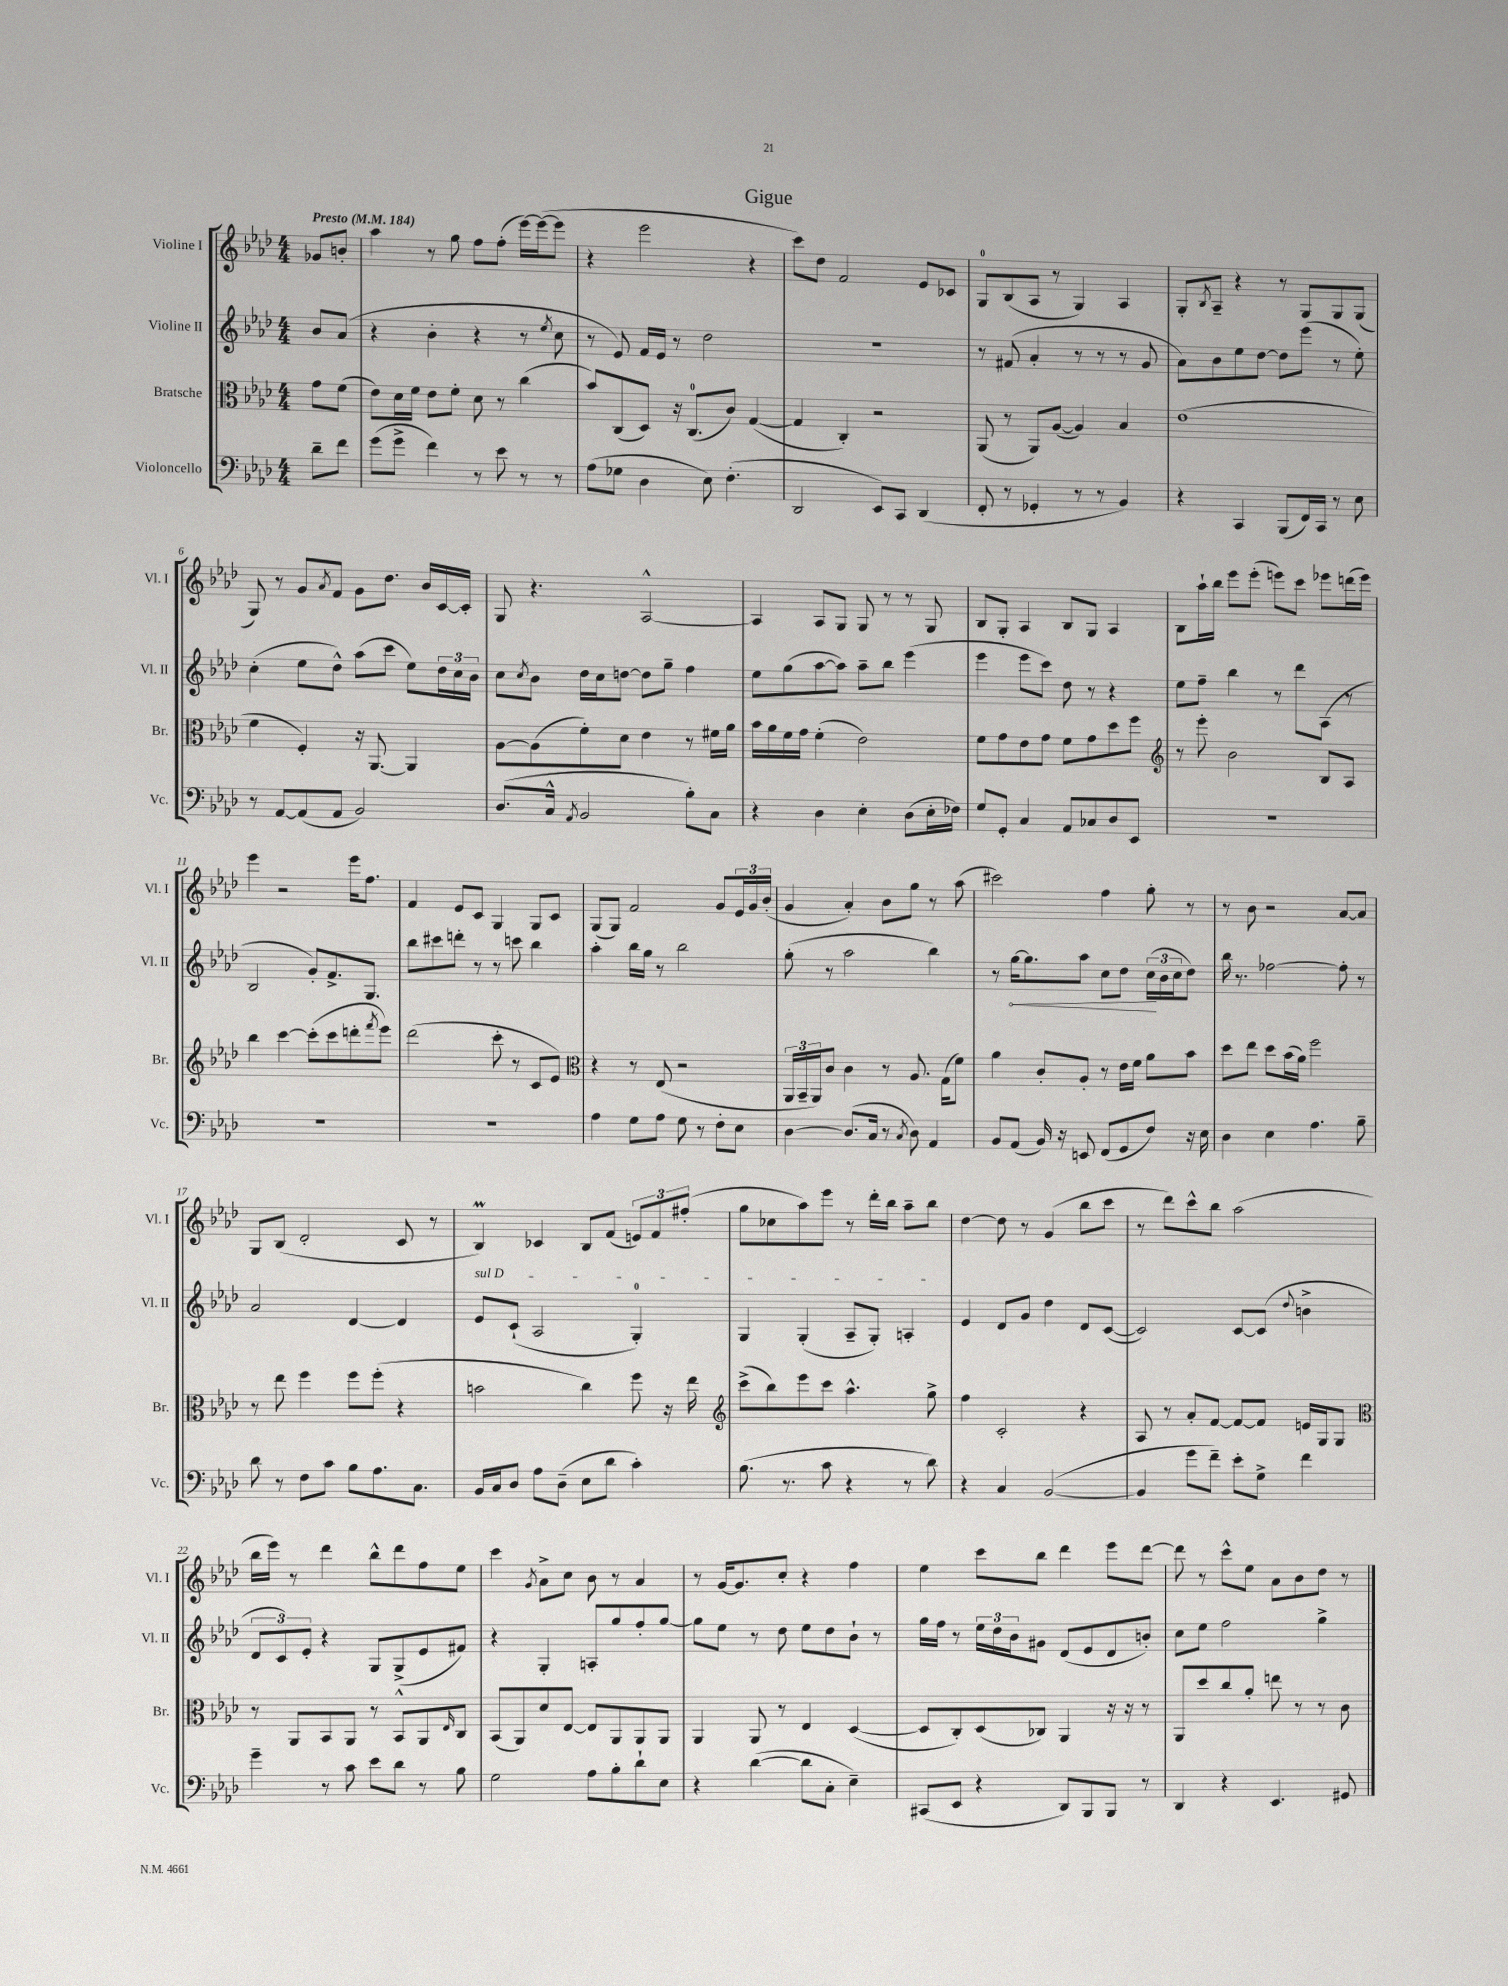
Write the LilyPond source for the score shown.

\header { title = "Gigue" }
<<
\new StaffGroup <<
\new Staff = "s0" \with { instrumentName = "Violine I" shortInstrumentName = "Vl. I" } {
    \clef treble \key aes \major \numericTimeSignature \time 4/4 \partial 4 \tempo "Presto" 4 = 184
    ges'8 b'8-. |
    aes''4 r8 g''8 f''8 f''8-.( ees'''16~) ees'''16~( ees'''8 |
    r4 ees'''2 r4 |
    c'''8) des''8 f'2 ees'8 ces'8 |
    g8-0 bes8( aes8 r8 g4) aes4 |
    g8-. \acciaccatura { bes8 } aes8-- r4 r8 g8 g8 g8( |
    g8) r8 g'8 \acciaccatura { aes'8 } f'8 g'8 des''8. bes'16 c'16~ c'16-. |
    g8 r4. aes2~-^ |
    aes4 aes8 g8 g8 r8 r8 g8 |
    bes8 g8-. aes4 bes8 g8 aes4 |
    bes8 aes''16-! bes''16 ees'''8 ees'''8-.( e'''8) c'''8 ees'''8 d'''16( ees'''16) |
    ees'''4 r2 ees'''16 f''8. |
    f'4 ees'8 c'8 g4 g8 c'8 |
    g8( g8) f'2 g'8 \tuplet 3/2 { ees'16 g'16 bes'16-.( } |
    g'4 aes'4-.) bes'8 g''8 r8 aes''8( |
    cis'''2) f''4 g''8-. r8 |
    r8 bes'8 r2 aes'8~ aes'8 |
    g8 bes8( des'2-. c'8 r8 |
    bes4\prall) ces'4 bes8 f'8( \tuplet 3/2 { e'8) f'8 fis''8-.( } |
    g''8 ces''8 aes''8) ees'''8 r8 des'''16-. bes''16 aes''8-- bes''8 |
    des''4~ des''8 r8 g'4( bes''8 c'''8 |
    r8 des'''8) c'''8-^ bes''8 aes''2( |
    bes''16 ees'''16) r8 des'''4 bes''8-^ des'''8 f''8 ees''8 |
    c'''4 \acciaccatura { g'8 } aes'8-> c''8 bes'8 r8 aes'4 |
    r8 g'16~ g'8. c''8-. r4 f''4 |
    ees''4 c'''8 bes''8 des'''4 ees'''8 des'''8~ |
    des'''8 r8 c'''8-^ ees''8 aes'8 bes'8 des''8 r8 \bar "|." |
}
\new Staff = "s1" \with { instrumentName = "Violine II" shortInstrumentName = "Vl. II" } {
    \clef treble \key aes \major \numericTimeSignature \time 4/4 \partial 4
    bes'8 aes'8( |
    r4 bes'4-. r4 r8 \acciaccatura { ees''8 } c''8 |
    r8 ees'8) f'16 ees'16 r8 des''2 |
    R1 |
    r8 fis'8( aes'4-. r8 r8 r8 g'8 |
    aes'8) bes'8 ees''8 des''8~ des''8 ees'''8( r8 ees''8-.) |
    c''4-.( ees''8 des''8-^) aes''8( c'''8 ees''8) \tuplet 3/2 { des''16 c''16 bes'16 } |
    c''8 \acciaccatura { c''8 } bes'8 des''16 c''16 d''8~ d''8 g''8-- f''4 |
    ees''8 g''8( aes''8~ aes''8) aes''8-- bes''8 ees'''4( |
    ees'''4 ees'''8 c'''8) des''8 r8 r4 |
    ees''8 f''8-- bes''4 r8 des'''8 aes8( r8 |
    bes2 g'8-.) f'8.-> g8. |
    bes''8 cis'''8 d'''8-. r8 r8 c'''8 bes''4 |
    aes''4-. bes''16 g''16 r8 bes''2 |
    g''8-.( r8 aes''2 bes''4) |
    r8 \once \override Hairpin.circled-tip = ##t g''16~\< g''8. aes''8 c''8 des''8 \tuplet 3/2 { c''16\!( bes'16 c''16 } des''8) |
    bes''16 r8. fes''2~ fes''8-. r8 |
    aes'2 des'4~ des'4 |
    \once \override TextSpanner.bound-details.left.text = \markup { \italic "sul D" } ees'8\startTextSpan c'8-!( aes2 g4-0-.) |
    g4 g4-.( aes8-- g8-.) a4-.\stopTextSpan |
    ees'4 des'8 g'8 des''4 des'8 c'8~( |
    c'2) c'8~ c'8( \appoggiatura { des''8 } b'4-> |
    \tuplet 3/2 { des'8 c'8) ees'8-. } r4 g8 g8->( ees'8 fis'8) |
    r4 g4-. a8-. g''8 f''8-. g''8~ |
    g''8 ees''8 r8 des''8 ees''8 des''8 bes'8-! r8 |
    g''16 f''16 r8 \tuplet 3/2 { ees''16 des''16 bes'16 } gis'8 des'8( ees'8 des'8 b'8-.) |
    c''8 ees''8 f''2 g''4-> \bar "|." |
}
\new Staff = "s2" \with { instrumentName = "Bratsche" shortInstrumentName = "Br." } {
    \clef alto \key aes \major \numericTimeSignature \time 4/4 \partial 4
    g'8 f'8( |
    ees'8) des'16 f'16 ees'8 f'8-. des'8 r8 c''4( |
    bes'8) c8( des8) r16 c8.-0( c'8) g4~( |
    g4 c4-.) r2 |
    aes,8( r8 aes,8) aes8~( aes4) bes4 |
    ees'1( |
    f'4 f4-.) r16 aes,8.~ aes,4 |
    aes8~ aes8( f'8-.) des'8 ees'4 r8 fis'16 aes'16 |
    bes'16 aes'16 f'16 g'16 f'4-.( ees'2) |
    f'8 g'8 ees'8 g'8 f'8 g'8 des''8 f''8 |
    \clef treble r8 ees'''8-. bes'2 bes8 aes8 |
    bes''4 c'''4~ c'''8-.( c'''8 d'''8-. \acciaccatura { f'''8 } ees'''8) |
    des'''2( c'''8-. r8 c'8 ees'8) |
    \clef alto r4 r8 ees8( r2 |
    \tuplet 3/2 { aes,16 bes,16-- aes,16) } c'8 c'4 r8 aes8. g16( f'8) |
    aes'4 c'8-. aes8-. r8 ees'16 f'16 aes'8 bes'8 |
    des''8 ees''8 des''8 bes'16( aes'16) f''2 |
    r8 ees''8 f''4 f''8 f''8-.( r4 |
    b'2 c''4) f''8 r16 ees''16 |
    \clef treble c'''8->( bes''8) ees'''8 c'''8 aes''4.-^ g''8-> |
    f''4 c'2-. r4 |
    aes8 r8 aes'8-. f'8~ f'8~ f'8 e'16 g16 g8 |
    \clef alto r8 aes,8 bes,8 aes,8 r8 bes,8-^ aes,8 \grace { ees16 } c8 |
    bes,8( aes,8) des'8 ees8~ ees8 aes,8 aes,8 aes,8 |
    aes,4 aes,8 r8 ees4 des4~( |
    des8 c8-.) des8( ces8) aes,4 r16 r16 r8 |
    aes,8 des''8 c''8 aes'8-. e''8 r8 r8 c'8 \bar "|." |
}
\new Staff = "s3" \with { instrumentName = "Violoncello" shortInstrumentName = "Vc." } {
    \clef bass \key aes \major \numericTimeSignature \time 4/4 \partial 4
    des'8-- f'8 |
    g'8( g'8-> f'4) r8 ees'8 r8 r8 |
    aes8( ges8 des4 ees8) f4.-.( |
    des,2 ees,8) c,8 des,4( |
    f,8-. r8 ges,4-. r8 r8 bes,4) |
    r4 c,4 bes,,8( f,16) c,16 r8 ees8 |
    r8 aes,8~ aes,8( aes,8 bes,2) |
    des8.( c16-^ \acciaccatura { aes,8 } bes,2 bes8-.) c8 |
    r4 des4 ees4-. des8( ees16-. fes16) |
    g8 g,8-. c4 aes,8 ces8 des8 ees,8 |
    R1 |
    R1 |
    R1 |
    aes4 g8 aes8 g8 r8 f8-. ees8 |
    des4~ des8.( c16 r8 \acciaccatura { c8 } des8) aes,4 |
    bes,8 aes,8( bes,16) r16 e,8 f,8( g,8 f8) r16 ees16 |
    des4 ees4 aes4. bes8-- |
    des'8 r8 f8 c'8 bes8 aes8. c8. |
    bes,16 c16 des8 aes8 des8--( ees8 des'8 c'4-.) |
    bes8.( r8. c'8 r4 r8 des'8) |
    r4 c4 bes,2~( |
    bes,4 g'8 f'8--) ees'8-. g8-> f'4 |
    g'4-- r8 c'8 ees'8 des'8 r8 bes8 |
    g2 aes8 bes8-. des'8-! ees8 |
    r4 des'4~( des'8 c8-. ees4--) |
    cis,8( ees,8 r4 des,8) bes,,8 bes,,8 r8 |
    des,4 r4 ees,4. gis,8 \bar "|." |
}
>>
>>
